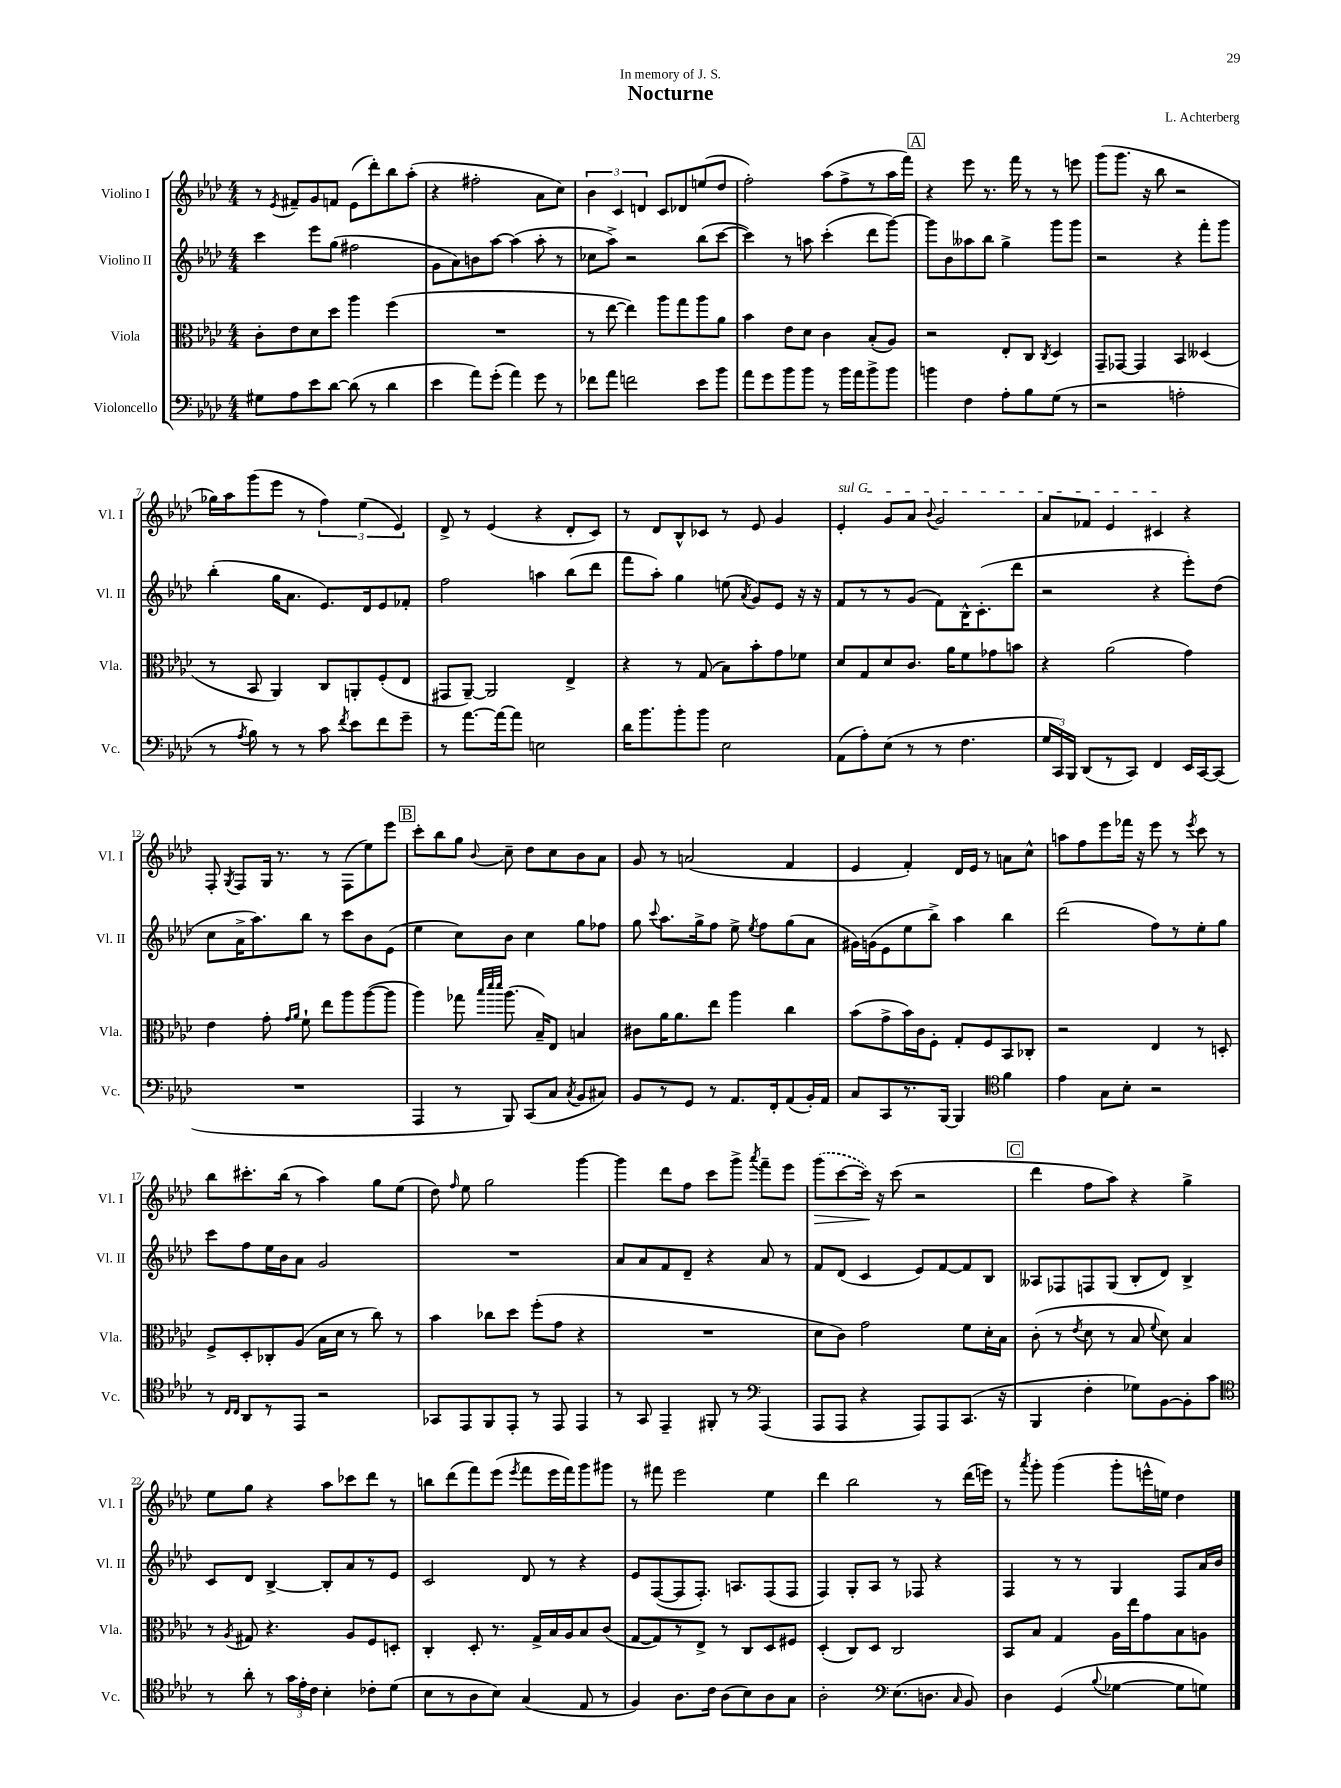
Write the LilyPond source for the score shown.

\header { title = "Nocturne" composer = "L. Achterberg" dedication = "In memory of J. S." }
<<
\new StaffGroup <<
\new Staff = "s0" \with { instrumentName = "Violino I" shortInstrumentName = "Vl. I" } {
    \clef treble \key aes \major \numericTimeSignature \time 4/4
    \autoBeamOff r8 \acciaccatura { ees'8 } fis'8[-- g'8 f'8] ees'8[( des'''8-.) bes''8 aes''8]-.( |
    r4 fis''2-. aes'8[ c''8]) |
    \tuplet 3/2 { bes'4 c'4 d'4 } c'8[ des'8 e''8( des''8] |
    f''2-.) aes''8[( f''8-> r8 aes''16 f'''16]) |
    \mark \markup { \box "A" } r4 ees'''8 r8. f'''16 r8 r8 e'''8 |
    g'''8[( g'''8.] r16 bes''8 r2 |
    ges''16[) aes''16 g'''8( ees'''8] r8 \tuplet 3/2 { f''4) ees''4( ees'4) } |
    des'8-> r8 ees'4( r4 des'8[-. c'8]) |
    r8 des'8[ bes8-^ ces'8] r8 ees'8 g'4 |
    \once \override TextSpanner.bound-details.left.text = \markup { \italic "sul G" } ees'4-.\startTextSpan g'8[ aes'8] \appoggiatura { bes'8 } g'2 |
    aes'8[ fes'8] ees'4 cis'4\stopTextSpan r4 |
    f8-. \acciaccatura { g8 } f8[ g16] r8. r8 f8[( ees''8) ees'''8] |
    \mark \markup { \box "B" } c'''8[-. bes''8 g''8] \appoggiatura { bes'8 } c''8-- des''8[ c''8 bes'8 aes'8] |
    g'8 r8 a'2( f'4 |
    ees'4 f'4-.) des'16[ ees'16] r8 a'8[ c''8]-^ |
    a''8[ f''8 ees'''8 fes'''16] r16 ees'''8 r8 \acciaccatura { ees'''8 } c'''8 r8 |
    bes''8[ cis'''8.-. bes''16]( r8 aes''4) g''8[ ees''8]( |
    des''8) \grace { f''16 } ees''8 g''2 g'''4~ |
    g'''4 des'''8[ f''8] c'''8[ g'''8]-> \acciaccatura { aes'''8 } f'''8[-- ees'''8] |
    \once \slurDashed g'''8[\>( c'''8~ c'''16]\!) r16 c'''8( r2 |
    \mark \markup { \box "C" } des'''4 f''8[ aes''8]) r4 g''4-> |
    ees''8[ g''8] r4 aes''8[ ces'''8 des'''8] r8 |
    b''8[ des'''8( f'''8) ees'''8]( \acciaccatura { ees'''8 } f'''8[ ees'''16 f'''16) g'''8 gis'''8] |
    r8 fis'''8 ees'''2 ees''4 |
    des'''4 bes''2 r8 des'''16[( e'''16]) |
    r8 \acciaccatura { aes'''8 } g'''8-. g'''4( g'''8[-. e'''16-^ e''16]) des''4 \bar "|." |
}
\new Staff = "s1" \with { instrumentName = "Violino II" shortInstrumentName = "Vl. II" } {
    \clef treble \key aes \major \numericTimeSignature \time 4/4
    \autoBeamOff c'''4 ees'''8[ g''8]( fis''2 |
    g'8[ aes'8) b'8 aes''8]~ aes''4( aes''8-. r8 |
    ces''8[ aes''8]->) r2 bes''8[( c'''8]~ |
    c'''4) r8 a''8 c'''4-.( des'''8[ g'''8]~) |
    \mark \markup { \box "A" } g'''8[ bes'8 aeses''8 bes''8] g''4-> g'''8[ g'''8] |
    r2 r4 f'''8[-. g'''8] |
    bes''4-.( g''16[ aes'8.] ees'8.[) des'16 ees'8 fes'8]-. |
    f''2 a''4 bes''8[( des'''8] |
    f'''8[ aes''8]-.) g''4 e''8( \acciaccatura { aes'8 } g'8[) ees'8] r16 r16 |
    f'8[ r8 r8 g'8]( f'8[) bes16-^ c'8.-.( des'''8] |
    r2 r4 ees'''8[-.) des''8]( |
    c''8[ aes'16-> aes''8.) bes''8] r8 c'''8[ bes'8 ees'8]( |
    \mark \markup { \box "B" } ees''4 c''8[) bes'8] c''4 g''8[ fes''8] |
    g''8 \appoggiatura { c'''8 } aes''8.[ g''16-> f''8] ees''8-> \acciaccatura { ees''8 } f''8[ g''8( aes'8] |
    gis'16[) g'16( ees'8 ees''8 bes''8]->) aes''4 bes''4 |
    des'''2( f''8[) r8 ees''8-. g''8] |
    c'''8[ f''8 ees''16 bes'16 aes'8] g'2 |
    R1 |
    aes'8[ aes'8 f'8 des'8]-- r4 aes'8 r8 |
    f'8[ des'8]( c'4 ees'8[) f'8~ f'8 bes8] |
    \mark \markup { \box "C" } aeses8[ fes8 f8 g8]( bes8[-. des'8]) bes4-> |
    c'8[ des'8] bes4~-> bes8[-. aes'8 r8 ees'8] |
    c'2 des'8 r8 r4 |
    ees'8[ f8~( f8 f8.]-.) a8.[ f8( f8] |
    f4) g8[-. aes8] r8 fes8 r4 |
    f4 r8 r8 g4 f8[ aes'16 bes'16] \bar "|." |
}
\new Staff = "s2" \with { instrumentName = "Viola" shortInstrumentName = "Vla." } {
    \clef alto \key aes \major \numericTimeSignature \time 4/4
    \autoBeamOff c'8[-. ees'8 des'8 des''8] aes''4 f''4( |
    R1 |
    r8 ees''8~ ees''4) aes''8[ g''8 aes''8 aes'8] |
    bes'4 ees'8[ des'8] c'4 bes8[-.( aes8]) |
    \mark \markup { \box "A" } r2 ees8[-. c8] \acciaccatura { c8 } des4 |
    g,8[-- ges,8]~ ges,4 bes,4 deses4( |
    r8 bes,8 aes,4) c8[ a,8-. f8-.( ees8] |
    gis,8[ aes,8]~--) aes,2 ees4-> |
    r4 r8 g8( bes8[) bes'8-. g'8 fes'8] |
    des'8[ g8 des'8 c'8.] aes'16[ f'8 ges'8 b'8] |
    r4 aes'2( g'4) |
    ees'4 g'8-. \grace { g'16[ aes'16] } f'8-! ees''8[ aes''8 aes''8~( aes''8] |
    \mark \markup { \box "B" } aes''4) ges''8 \grace { bes''32[ des'''32 des'''32] } aes''8.( bes16[--) ees8] b4 |
    cis'8[ aes'16 aes'8. ees''8] aes''4 c''4 |
    bes'8[( g'8-> bes'16) c'16 f8]-. g8[-. f8 bes,8 ces8]-. |
    r2 ees4 r8 d8-. |
    f8[-> des8-. ces8-. aes8]( bes16[ des'16] r8 c''8) r8 |
    bes'4 ces''8[ des''8] f''8[-.( g'8] r4 |
    R1 |
    des'8[ c'8]) g'2 f'8[ des'16-. bes16] |
    \mark \markup { \box "C" } c'8-.( r8 \acciaccatura { ees'8 } des'8 r8 bes8 \appoggiatura { f'8 } des'8) bes4 |
    r8 \acciaccatura { aes8 } gis8 r4. aes8[ f8 d8]-. |
    c4-. des8-. r8. g16[-> bes16 aes16 bes8 c'8]( |
    g8[~ g8) r8 ees8]-> r8 c8[ des8 fis8] |
    des4-.( c8[) des8] c2 |
    bes,8[ bes8] g4 aes16[ ees''16 g'8 bes8 a8] \bar "|." |
}
\new Staff = "s3" \with { instrumentName = "Violoncello" shortInstrumentName = "Vc." } {
    \clef bass \key aes \major \numericTimeSignature \time 4/4
    \autoBeamOff gis8[ aes8 ees'8 des'8]~ des'8( r8 des'4 |
    ees'4 aes'8[) g'8]-.( aes'4) g'8 r8 |
    fes'8[ aes'8] f'2 ees'8[ bes'8] |
    aes'8[ g'8 bes'8 bes'8] r8 bes'16[ aes'16 bes'8-> bes'8] |
    \mark \markup { \box "A" } b'4 f4 aes8[-. bes8 g8]( r8 |
    r2 a2-. |
    r8 \acciaccatura { aes8 } bes8) r8 r8 c'8 \acciaccatura { f'8 } ees'8[ f'8 g'8]-- |
    r8 aes'8.[~ aes'16~ aes'8] e2 |
    des'16[ bes'8. bes'8-. bes'8] ees2 |
    aes,8[( aes8-.) ees8]( r8 r8 f4. |
    \tuplet 3/2 { g16[ c,16) bes,,16] } des,8[( r8 c,8]) f,4 ees,16[ c,16~ c,8]( |
    R1 |
    \mark \markup { \box "B" } aes,,4 r8 bes,,8) c,8[( c8] \acciaccatura { c8 } bes,8[ cis8]) |
    bes,8[ r8 g,8] r8 aes,8.[ f,16-. aes,8( bes,16-.) aes,16] |
    c8[ c,8 r8. bes,,16]~ bes,,4 \clef tenor f'4 |
    ees'4 g8[ bes8]-. r2 |
    r8 \grace { c16[ c16] } aes,8[ r8 ees,8] r2 |
    ges,8[ ees,8 f,8 ees,8]-. r8 ees,8 ees,4 |
    r8 g,8 ees,4-- fis,8-. r8 \clef bass aes,,4( |
    aes,,8[ aes,,8] r4 aes,,8[) aes,,8 c,8.]( r16 |
    \mark \markup { \box "C" } bes,,4 f4-. ges8[) bes,8~ bes,8-. c'8] |
    \clef tenor r8 aes'8-. r8 \tuplet 3/2 { g'16[ ees'16-. c'16] } bes4-. ces'8[-. des'8]( |
    bes8[ r8 aes8 bes8]) g4( ees8 r8 |
    f4) aes8.[ c'16] aes8[( bes8) aes8 g8] |
    aes2-. \clef bass ees8.[( d8.] \grace { c16 } bes,8) |
    des4 g,4( \appoggiatura { bes8 } ges4~ ges8[ g8]) \bar "|." |
}
>>
>>
